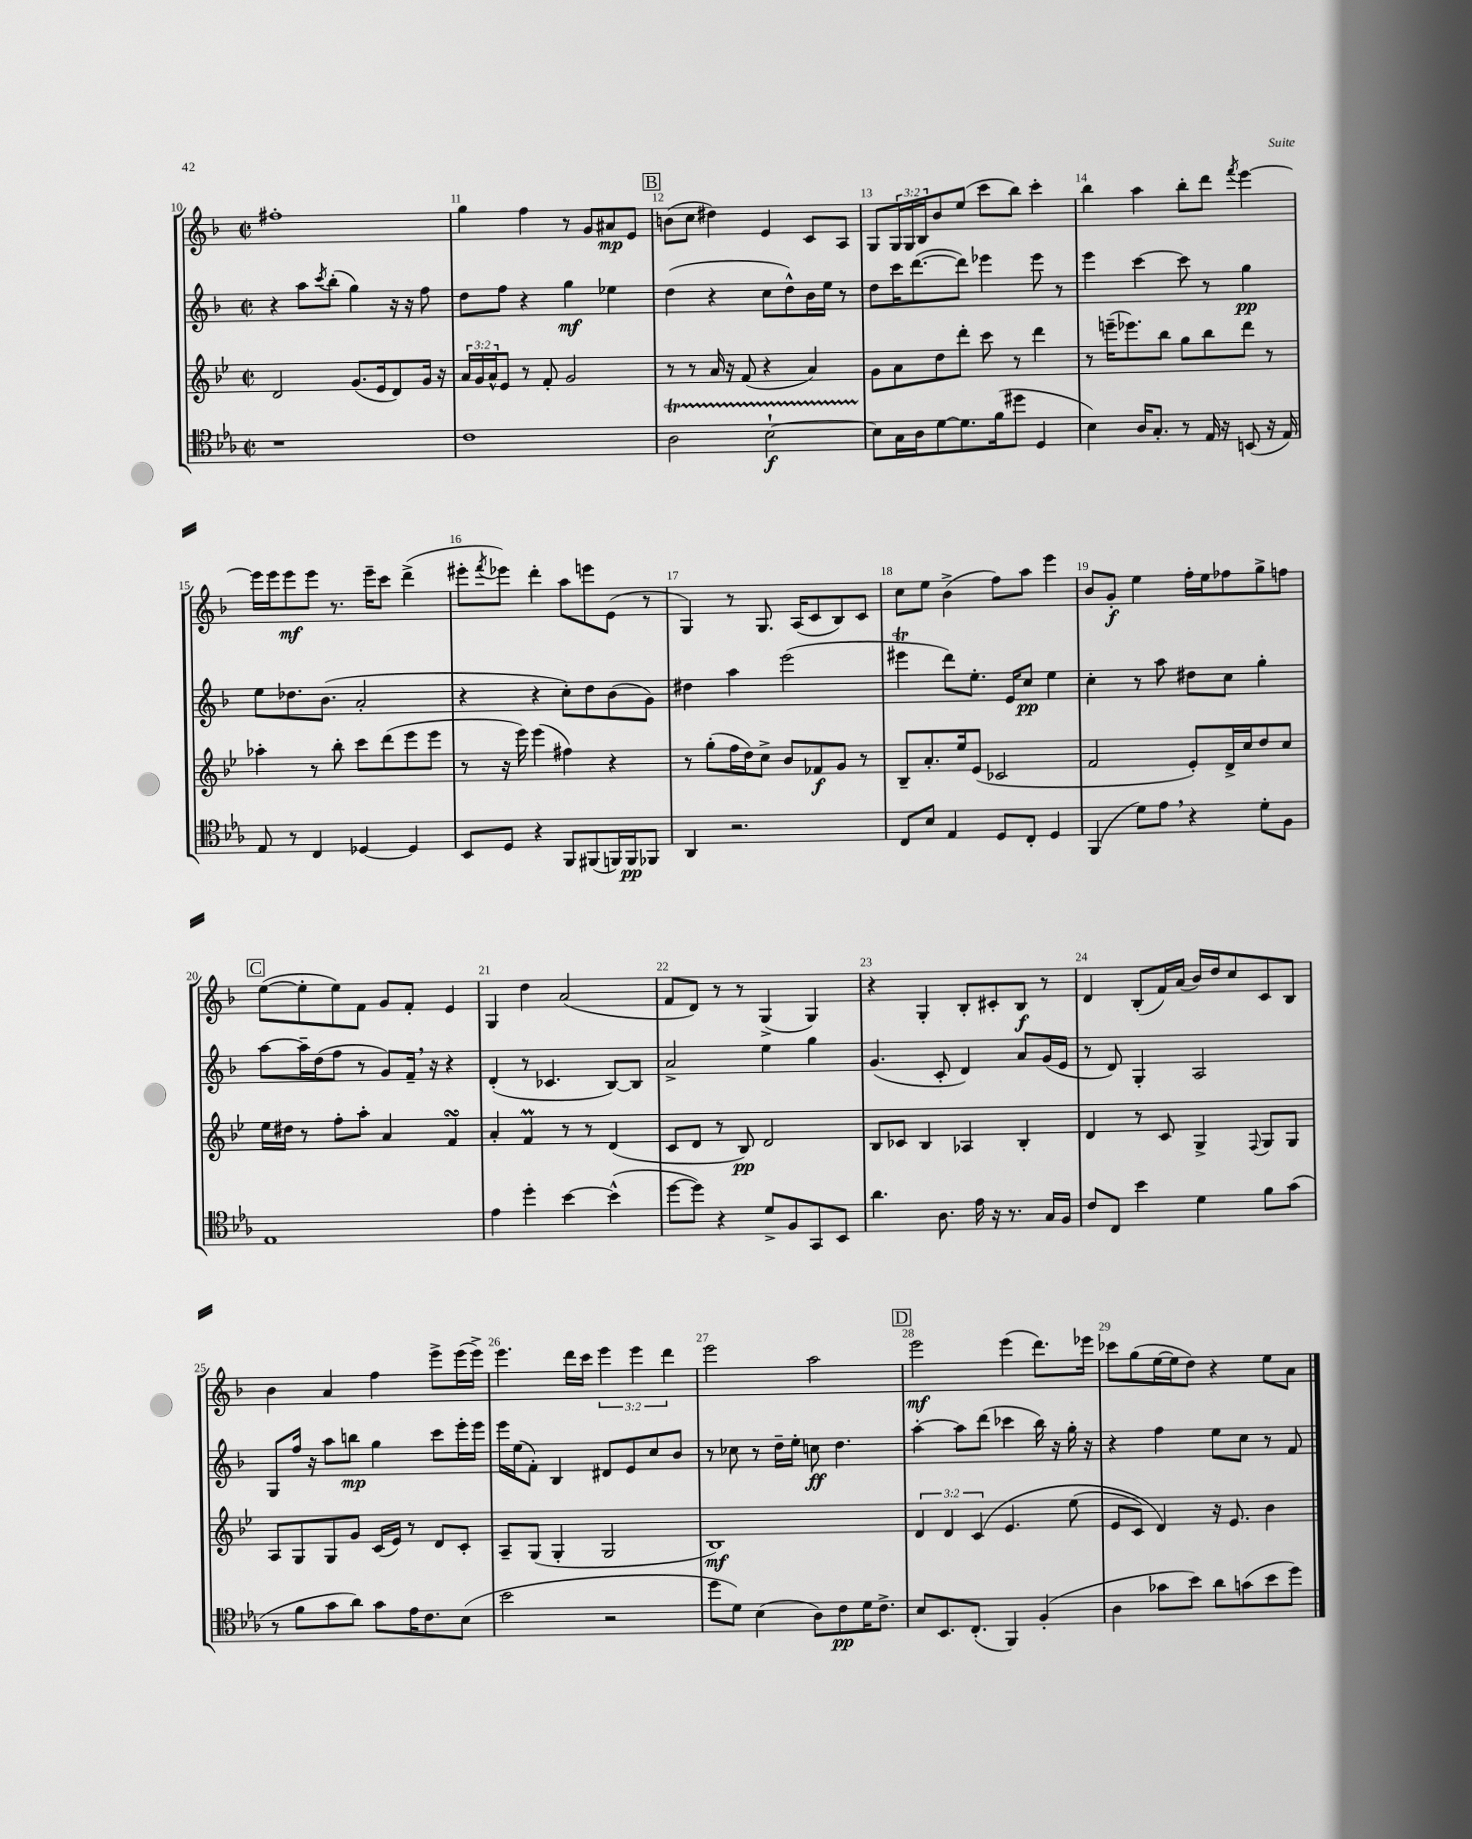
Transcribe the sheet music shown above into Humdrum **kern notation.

**kern	**dynam	**kern	**dynam	**kern	**dynam	**kern	**dynam
*part4	*part4	*part3	*part3	*part2	*part2	*part1	*part1
*staff4	*staff4	*staff3	*staff3	*staff2	*staff2	*staff1	*staff1
*clefC4	*	*clefG2	*	*clefG2	*	*clefG2	*
*k[b-e-a-]	*	*k[b-e-]	*	*k[b-]	*	*k[b-]	*
*M2/2	*	*M2/2	*	*M2/2	*	*M2/2	*
*met(c|)	*	*met(c|)	*	*met(c|)	*	*met(c|)	*
=10	=10	=10	=10	=10	=10	=10	=10
1r	.	2d/	.	4r	.	1ff#X'	.
.	.	.	.	8aa\L	.	.	.
.	.	.	.	8qccc/	.	.	.
.	.	.	.	(8bb-'\J	.	.	.
.	.	(8.g/L	.	4gg\)	.	.	.
.	.	16e-/k	.	.	.	.	.
.	.	8d/)	.	16r	.	.	.
.	.	.	.	16r	.	.	.
.	.	16g/Jk	.	8ff\	.	.	.
.	.	16r	.	.	.	.	.
=11	=11	=11	=11	=11	=11	=11	=11
1c	.	24a/LL	.	8dd\L	.	4gg\	.
.	.	24g/	.	.	.	.	.
.	.	24a^^/J	.	.	.	.	.
.	.	8e-/J	.	8ff\J	.	.	.
.	.	8r	.	4r	.	4ff\	.
.	.	8f'/	.	.	.	.	.
.	.	2g/	.	4gg\	mf	8r	.
.	.	.	.	.	.	8g/L	.
.	.	.	.	4ee-X\	.	8a#X/	mp
.	.	.	.	.	.	8e/J	.
!!LO:REH:place=s1:t=B
=12	=12	=12	=12	=12	=12	=12	=12
2A-T\	.	8r	.	(4dd\	.	(8bn\L	.
.	.	8r	.	.	.	8cc\J	.
.	.	16a/	.	4r	.	4dd#X\)	.
.	.	16r	.	.	.	.	.
.	.	(8f/	.	.	.	.	.
[2B-TTT`\	f	4r	.	8cc\L	.	4e/	.
.	.	.	.	8dd^^\)	.	.	.
.	.	4a/)	.	16b-\L	.	8c/L	.
.	.	.	.	16ee\JJ	.	.	.
.	.	.	.	8r	.	8A/J	.
=13	=13	=13	=13	=13	=13	=13	=13
8B-\L]	.	8g\L	.	8dd\L	.	8G/L	.
16G\L	.	8a\	.	16ccc\K	.	24G/L	.
.	.	.	.	.	.	24G/	.
16A-\J	.	.	.	([8.ddd\	.	.	.
.	.	.	.	.	.	24B-/J	.
[8d\	.	8dd\	.	.	.	8b-/	.
8.d\]	.	8ddd'\J	.	8ddd\J])	.	(8ee/J	.
.	.	8ccc\	.	4eee-X\	.	8ccc\L	.
(16f\k	.	.	.	.	.	.	.
8dd#X\J	.	8r	.	.	.	8bb-\J)	.
4D/	.	4ddd\	.	8eee-\	.	4ccc'\	.
.	.	.	.	8r	.	.	.
=14	=14	=14	=14	=14	=14	=14	=14
4B-\)	.	8r	.	4eee\	.	4bb-\	.
.	.	(16eeen~\KL	.	.	.	.	.
.	.	8.eee-X\)	.	.	.	.	.
16A-/KL	.	.	.	[4ccc\	.	4aa\	.
8.G'/J	.	.	.	.	.	.	.
.	.	8bb-\J	.	.	.	.	.
8r	.	8gg\L	.	8ccc\]	.	8bb-'\L	.
16E-/	.	8bb-\	.	8r	.	8ddd\J	.
16r	.	.	.	.	.	.	.
.	.	.	.	.	.	8qfff/	.
(8BBn/	.	8ddd\J	.	4gg\	pp	[4eee\	.
16r	.	8r	.	.	.	.	.
16E-/)	.	.	.	.	.	.	.
!!LO:LB:g=z
=15	=15	=15	=15	=15	=15	=15	=15
8E-/	.	4aa-X'\	.	8ee\L	.	16eee\LL]	.
.	.	.	.	.	.	16eee\J	.
8r	.	.	.	8.dd-X\	.	8eee\	mf
4C/	.	8r	.	.	.	8eee\J	.
.	.	.	.	(8.b-\J	.	.	.
.	.	8bb-'\	.	.	.	8.r	.
[4D-X/	.	8ccc\L	.	2a'/	.	.	.
.	.	.	.	.	.	16eee~\KL	.
.	.	(8ddd\	.	.	.	8ccc\J	.
4D-/]	.	8eee-\	.	.	.	(4ddd^\	.
.	.	8eee-\J	.	.	.	.	.
=16	=16	=16	=16	=16	=16	=16	=16
8BB-/L	.	8r	.	4r	.	8eee#X'\L	.
.	.	.	.	.	.	8qfff/	.
8D/J	.	16r	.	.	.	8eee-X\J)	.
.	.	16eee-\)	.	.	.	.	.
4r	.	(4eee-\	.	4r	.	4ddd'\	.
8FF/L	.	4ff#X\)	.	8cc'\L)	.	8aa\L	.
(8FF#X/	.	.	.	8dd\	.	8eeen\	.
16FFn/L)	.	4r	.	(8b-\	.	(8e\J	.
16FF/J	pp	.	.	.	.	.	.
8FF-X/J	.	.	.	8g\J)	.	8r	.
=17	=17	=17	=17	=17	=17	=17	=17
4AA-/	.	8r	.	4dd#X\	.	4G/)	.
.	.	(8gg'\L	.	.	.	.	.
2.r	.	16ff\L	.	4aa\	.	8r	.
.	.	16dd\J)	.	.	.	.	.
.	.	8cc^\J	.	.	.	8.G/	.
.	.	8b-/L	.	(2eee\	.	.	.
.	.	.	.	.	.	(16A/KL	.
.	.	8f-X/	f	.	.	8c/	.
.	.	8g/J	.	.	.	8B-/)	.
.	.	8r	.	.	.	8c/J	.
=18	=18	=18	=18	=18	=18	=18	=18
8C/L	.	8B-~/L	.	4eee#Xt\	.	8cc\L	.
8B-/J	.	8.a'/	.	.	.	8ee\J	.
4E-/	.	.	.	8ddd\L)	.	(4b-^\	.
.	.	16ee-/k	.	.	.	.	.
.	.	(8e-/J	.	8.ee'\J	.	.	.
8D/L	.	2c-X/	.	.	.	8ff\L)	.
.	.	.	.	16e/KL	.	.	.
8C'/J	.	.	.	8cc/J	pp	8aa\J	.
4D/	.	.	.	4ee\	.	4eee\	.
=19	=19	=19	=19	=19	=19	=19	=19
(4FF/	.	2f/	.	4cc'\	.	8b-/L	.
.	.	.	.	.	.	8g'/J	f
8d\L)	.	.	.	8r	.	4ee\	.
8e-,\J	.	.	.	8aa\	.	.	.
4r	.	8e-'/L)	.	8dd#X\L	.	16ff'\LL	.
.	.	.	.	.	.	16ee\J	.
.	.	16d^/L	.	8cc\J	.	8ff-X\	.
.	.	16cc/J	.	.	.	.	.
8d'\L	.	8dd/	.	4gg'\	.	8gg^\	.
8F\J	.	8cc/J	.	.	.	8ffn\J	.
!!LO:LB:g=z
!!LO:REH:place=s1:t=C
=20	=20	=20	=20	=20	=20	=20	=20
1E-	.	16ee-\LL	.	[8aa\L	.	([8ee\L	.
.	.	16dd#X\JJ	.	.	.	.	.
.	.	8r	.	16aa~\L]	.	8ee'\]	.
.	.	.	.	(16dd\J	.	.	.
.	.	8ff'\L	.	8ff\J	.	8ee\)	.
.	.	8aa'\J	.	8r	.	8f\J	.
.	.	4a/	.	8g/L)	.	8g/L	.
.	.	.	.	16f~,/Jk	.	8f'/J	.
.	.	.	.	16r	.	.	.
.	.	4fsSSS/	.	4r	.	4e/	.
=21	=21	=21	=21	=21	=21	=21	=21
4e-\	.	4a'/	.	(4d'/	.	4G/	.
4dd'\	.	4fM/	.	8r	.	4dd\	.
.	.	.	.	4.c-X/	.	.	.
[4b-\	.	8r	.	.	.	(2a/	.
.	.	8r	.	.	.	.	.
(4b-^^\]	.	(4d/	.	[8B-/L)	.	.	.
.	.	.	.	8B-/J]	.	.	.
=22	=22	=22	=22	=22	=22	=22	=22
[8dd\L	.	8c/L	.	2a^/	.	8f/L	.
8dd\J])	.	8d/J	.	.	.	8d/J)	.
4r	.	8r	.	.	.	8r	.
.	.	8B-/)	pp	.	.	8r	.
8d^/L	.	2d/	.	4ee\	.	(4G^/	.
8F/	.	.	.	.	.	.	.
8GG/	.	.	.	4gg\	.	4G/)	.
8BB-/J	.	.	.	.	.	.	.
=23	=23	=23	=23	=23	=23	=23	=23
4.a-\	.	8B-/L	.	(4.g/	.	4r	.
.	.	8c-X/J	.	.	.	.	.
.	.	4B-/	.	.	.	4G'/	.
8.A-\	.	.	.	8c'/	.	.	.
.	.	4A-X/	.	4d/)	.	8B-'/L	.
16e-\	.	.	.	.	.	.	.
16r	.	.	.	.	.	8c#X'/	.
8.r	.	.	.	.	.	.	.
.	.	4B-'/	.	8a/L	.	8B-/J	f
16G/LL	.	.	.	(16g/L	.	8r	.
16F/JJ	.	.	.	16e/JJ	.	.	.
=24	=24	=24	=24	=24	=24	=24	=24
8c/L	.	4d/	.	8r	.	4d/	.
8C/J	.	.	.	8d/)	.	.	.
4b-\	.	8r	.	4G'/	.	(8B-'/L	.
.	.	8c/	.	.	.	16f/L)	.
.	.	.	.	.	.	(16a/JJ	.
4d\	.	4G^/	.	2A/	.	16b-/LL)	.
.	.	.	.	.	.	16dd/J	.
.	.	.	.	.	.	8cc/	.
.	.	8qqF/	.	.	.	.	.
8f\L	.	8G/L	.	.	.	8c/	.
(8g\J	.	8G/J	.	.	.	8B-/J	.
!!LO:LB:g=z
=25	=25	=25	=25	=25	=25	=25	=25
8r	.	8A/L	.	8G/L	.	4b-\	.
8f\L	.	8G/	.	16ff/Jk	.	.	.
.	.	.	.	16r	.	.	.
8g\	.	8G/	.	8aa\L	.	4a/	.
8a-\J)	.	8g/J	.	8bbn\J	mp	.	.
8g\L	.	(16c/LL	.	4gg\	.	4ff\	.
.	.	16e-/JJ)	.	.	.	.	.
16e-\K	.	8r	.	.	.	.	.
8.c\	.	.	.	.	.	.	.
.	.	8d/L	.	8ccc\L	.	8eee^\L	.
(8B-\J	.	8c'/J	.	16eee'\L	.	(16eee\L	.
.	.	.	.	16eee\JJ	.	16eee^\JJ)	.
=26	=26	=26	=26	=26	=26	=26	=26
2b-\	.	8A~/L	.	16eee\LL	.	4.eee\	.
.	.	.	.	(16ee\J	.	.	.
.	.	(8G/J	.	8f'\J)	.	.	.
.	.	4G'/	.	4B-/	.	.	.
.	.	.	.	.	.	16ddd\LL	.
.	.	.	.	.	.	16ccc\JJ	.
2r	.	2G/	.	8d#X/L	.	6eee\	.
.	.	.	.	8e/	.	.	.
.	.	.	.	.	.	6eee\	.
.	.	.	.	8cc/	.	.	.
.	.	.	.	.	.	6ddd\	.
.	.	.	.	8b-/J	.	.	.
=27	=27	=27	=27	=27	=27	=27	=27
8dd\L	.	1B-)	mf	8r	.	2eee\	.
8d\J)	.	.	.	8cc-X\	.	.	.
(4B-\	.	.	.	8r	.	.	.
.	.	.	.	16dd~\LL	.	.	.
.	.	.	.	16ee'\JJ	.	.	.
8A-\L)	.	.	.	8ccn\	ff	2aa\	.
8c\	pp	.	.	4.dd\	.	.	.
16d\K	.	.	.	.	.	.	.
8.c^\J	.	.	.	.	.	.	.
!!LO:REH:place=s1:t=D
=28	=28	=28	=28	=28	=28	=28	=28
8B-/L	.	6d/	.	[4aa'\	.	2eee\	mf
8.BB-/	.	.	.	.	.	.	.
.	.	6d/	.	.	.	.	.
.	.	.	.	8aa\L]	.	.	.
(8.C'/J	.	.	.	.	.	.	.
.	.	(6c/	.	.	.	.	.
.	.	.	.	(8ddd\J	.	.	.
4FF/)	.	4.e-/	.	4ccc-X\	.	(4eee\	.
(4F'/	.	.	.	16bb-\)	.	8.ddd\L)	.
.	.	.	.	16r	.	.	.
.	.	(8ee-\	.	16gg'\	.	.	.
.	.	.	.	16r	.	16eee-X\Jk	.
=29	=29	=29	=29	=29	=29	=29	=29
4A-\	.	8e-/L	.	4r	.	8ccc-X\L	.
.	.	8c/J)	.	.	.	(8gg\	.
8g-X\L	.	4d/)	.	4ff\	.	[16ee\L	.
.	.	.	.	.	.	16ee\J]	.
8b-\J)	.	.	.	.	.	8dd\J)	.
8a-\L	.	16r	.	8ee\L	.	4r	.
.	.	8.e-/	.	.	.	.	.
(8gn\	.	.	.	8cc\J	.	.	.
8b-\	.	4b-\	.	8r	.	8ee\L	.
8dd\J)	.	.	.	8f/	.	8a\J	.
==	==	==	==	==	==	==	==
*-	*-	*-	*-	*-	*-	*-	*-
